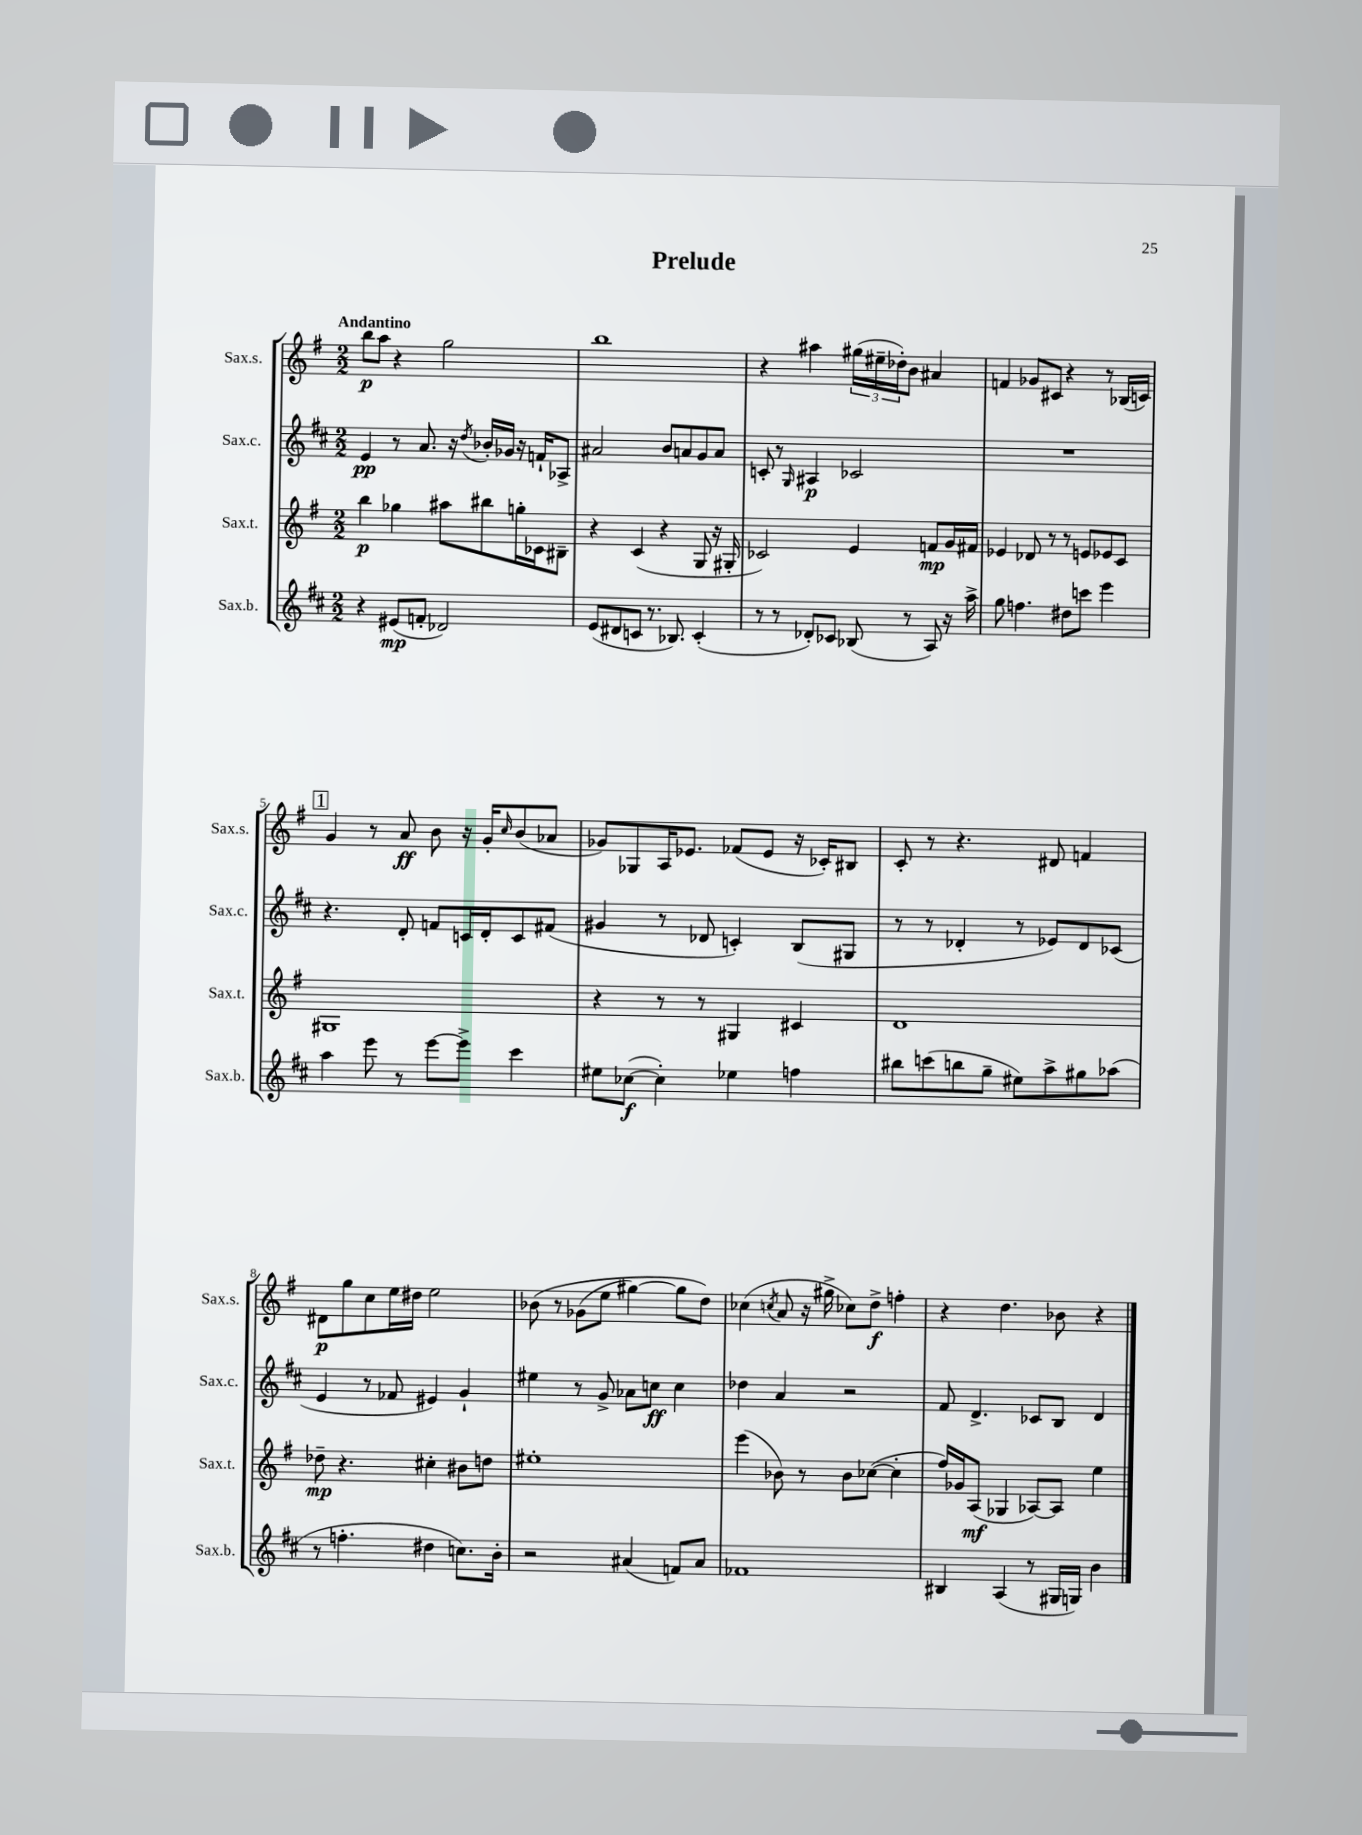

**kern	**dynam	**kern	**dynam	**kern	**dynam	**kern	**dynam
*part4	*part4	*part3	*part3	*part2	*part2	*part1	*part1
*staff4	*staff4	*staff3	*staff3	*staff2	*staff2	*staff1	*staff1
*I"Sax.b.	*	*I"Sax.t.	*	*I"Sax.c.	*	*I"Sax.s.	*
*I'Sax.b.	*	*I'Sax.t.	*	*I'Sax.c.	*	*I'Sax.s.	*
*clefG2	*	*clefG2	*	*clefG2	*	*clefG2	*
*k[f#c#]	*	*k[f#]	*	*k[f#c#]	*	*k[f#]	*
*M2/2	*	*M2/2	*	*M2/2	*	*M2/2	*
=1	=1	=1	=1	=1	=1	=1	=1
!	!	!	!	!	!	!LO:TX:a:B:t=Andantino	!
4r	.	4bb\	p	4e/	pp	8bb\L	p
.	.	.	.	.	.	8aa\J	.
(8e#X/L	mp	4gg-X\	.	8r	.	4r	.
8fn'/J	.	.	.	8.a/	.	.	.
2d-X/)	.	8aa#X\L	.	.	.	2gg\	.
.	.	.	.	16r	.	.	.
.	.	.	.	8qdd/	.	.	.
.	.	8bb#X\	.	16b-X'/LL	.	.	.
.	.	.	.	16g-X/JJ	.	.	.
.	.	16ggn'\L	.	16r	.	.	.
.	.	16c-X\J	.	16fn`/KL	.	.	.
.	.	8B#X~\J	.	8A-X^/J	.	.	.
=2	=2	=2	=2	=2	=2	=2	=2
(8e/L	.	4r	.	2a#X/	.	1bb	.
8d#X/	.	.	.	.	.	.	.
8cn/J	.	(4c/	.	.	.	.	.
8.r	.	.	.	.	.	.	.
.	.	4r	.	8b/L	.	.	.
8.B-X/)	.	.	.	.	.	.	.
.	.	.	.	8an/	.	.	.
(4c'/	.	8G/	.	8g/	.	.	.
.	.	16r	.	8a/J	.	.	.
.	.	16G#X'/	.	.	.	.	.
=3	=3	=3	=3	=3	=3	=3	=3
8r	.	2c-X/)	.	8cn'/	.	4r	.
8r	.	.	.	8r	.	.	.
.	.	.	.	16qqG/	.	.	.
8d-X'/L)	.	.	.	4A#X/	p	4aa#X\	.
8c-X/J	.	.	.	.	.	.	.
(8B-X/	.	4e/	.	2c-X/	.	(24gg#X\LL	.
.	.	.	.	.	.	24ee#X~\	.
.	.	.	.	.	.	24dd-X'\J)	.
8r	.	.	.	.	.	8b\J	.
8A/)	.	8fn/L	mp	.	.	4a#X/	.
16r	.	16g/L	.	.	.	.	.
16aa^\	.	16f#X/JJ	.	.	.	.	.
=4	=4	=4	=4	=4	=4	=4	=4
8gg\	.	4e-X/	.	1r	.	4fn/	.
4.ffn\	.	.	.	.	.	.	.
.	.	8d-X/	.	.	.	8g-X/L	.
.	.	8r	.	.	.	8c#X/J	.
8dd#X\L	.	8r	.	.	.	4r	.
8cccn\J	.	8en/L	.	.	.	.	.
4eee\	.	8e-X/	.	.	.	8r	.
.	.	8c/J	.	.	.	(16B-X/LL	.
.	.	.	.	.	.	16cn/JJ)	.
!!LO:LB:g=z
!!LO:REH:place=s1:t=1
=5	=5	=5	=5	=5	=5	=5	=5
4aa\	.	1G#X	.	4.r	.	4g/	.
8eee\	.	.	.	.	.	8r	.
8r	.	.	.	8d'/	.	8a/	ff
[8eee\L	.	.	.	8fn/L	.	8b\	.
8eee^\J]	.	.	.	16cn/L	.	16r	.
.	.	.	.	16d'/J	.	16g'/KL	.
.	.	.	.	.	.	16qqcc/	.
4ccc#\	.	.	.	8c/	.	(8b/	.
.	.	.	.	(8f#X/J	.	8a-X/J	.
=6	=6	=6	=6	=6	=6	=6	=6
8ee#X\L	.	4r	.	4g#X/	.	8g-X/L)	.
([8cc-X\J	f	.	.	.	.	8G-X/	.
4cc-'\])	.	8r	.	8r	.	16A/K	.
.	.	.	.	.	.	8.e-X/J	.
.	.	8r	.	8d-X/	.	.	.
4ee-X\	.	4G#X/	.	4cn'/)	.	(8f-X/L	.
.	.	.	.	.	.	8e-/J	.
4ffn\	.	4c#X/	.	(8B/L	.	16r	.
.	.	.	.	.	.	16c-X'/KL)	.
.	.	.	.	8G#X/J	.	8B#X/J	.
=7	=7	=7	=7	=7	=7	=7	=7
8bb#X\L	.	1d	.	8r	.	8c'/	.
(8cccn\	.	.	.	8r	.	8r	.
8bbn\	.	.	.	4d-X'/	.	4.r	.
8gg~\J	.	.	.	.	.	.	.
8ee#X\L)	.	.	.	8r	.	.	.
8aa^\	.	.	.	8e-X/L)	.	8d#X/	.
8gg#X\	.	.	.	8d-/	.	4fn/	.
(8aa-X\J	.	.	.	(8c-X/J	.	.	.
!!LO:LB:g=z
=8	=8	=8	=8	=8	=8	=8	=8
8r	.	8dd-X~\	mp	4e/	.	8d#X\L	p
4.ffn'\	.	4.r	.	.	.	8gg\	.
.	.	.	.	8r	.	8cc\	.
.	.	.	.	8f-X/	.	16ee\L	.
.	.	.	.	.	.	16dd#X\JJ	.
4dd#X\	.	4cc#X'\	.	4e#X/)	.	2ee\	.
8.ccn\L)	.	8b#X\L	.	4g`/	.	.	.
.	.	8ddn\J	.	.	.	.	.
16b'\Jk	.	.	.	.	.	.	.
=9	=9	=9	=9	=9	=9	=9	=9
2r	.	1ee#X'	.	4ee#X\	.	(8b-X\	.
.	.	.	.	.	.	8r	.
.	.	.	.	8r	.	(8g-X\L	.
.	.	.	.	8g^/	.	8ee\J	.
(4a#X/	.	.	.	8a-X\L	.	[4gg#X\)	.
.	.	.	.	8ccn\J	ff	.	.
8fn/L)	.	.	.	4cc\	.	8gg#\L]	.
8a#/J	.	.	.	.	.	8dd\J)	.
=10	=10	=10	=10	=10	=10	=10	=10
1f-X	.	(4eee\	.	4dd-X\	.	(4cc-X\	.
.	.	.	.	.	.	8qccn/	.
.	.	8b-X\)	.	4a/	.	8a/	.
.	.	8r	.	.	.	16r	.
.	.	.	.	.	.	16gg#X^\	.
.	.	8b-\L	.	2r	.	8cc-X\L)	.
.	.	([8cc-X\J	.	.	.	8dd^\J	f
.	.	4cc-'\]	.	.	.	4ffn'\	.
=11	=11	=11	=11	=11	=11	=11	=11
4B#X/	.	16ff#/LL)	.	8f#/	.	4r	.
.	.	16g-X/J	.	.	.	.	.
.	.	(8A/J	mf	4.d^/	.	.	.
(4A/	.	4G-X/	.	.	.	4.dd\	.
8r	.	[8A-X/L)	.	8c-X/L	.	.	.
16G#X/LL	.	8A-/J]	.	8B/J	.	8b-X\	.
16Gn/JJ)	.	.	.	.	.	.	.
4b\	.	4ee\	.	4d/	.	4r	.
==	==	==	==	==	==	==	==
*-	*-	*-	*-	*-	*-	*-	*-
